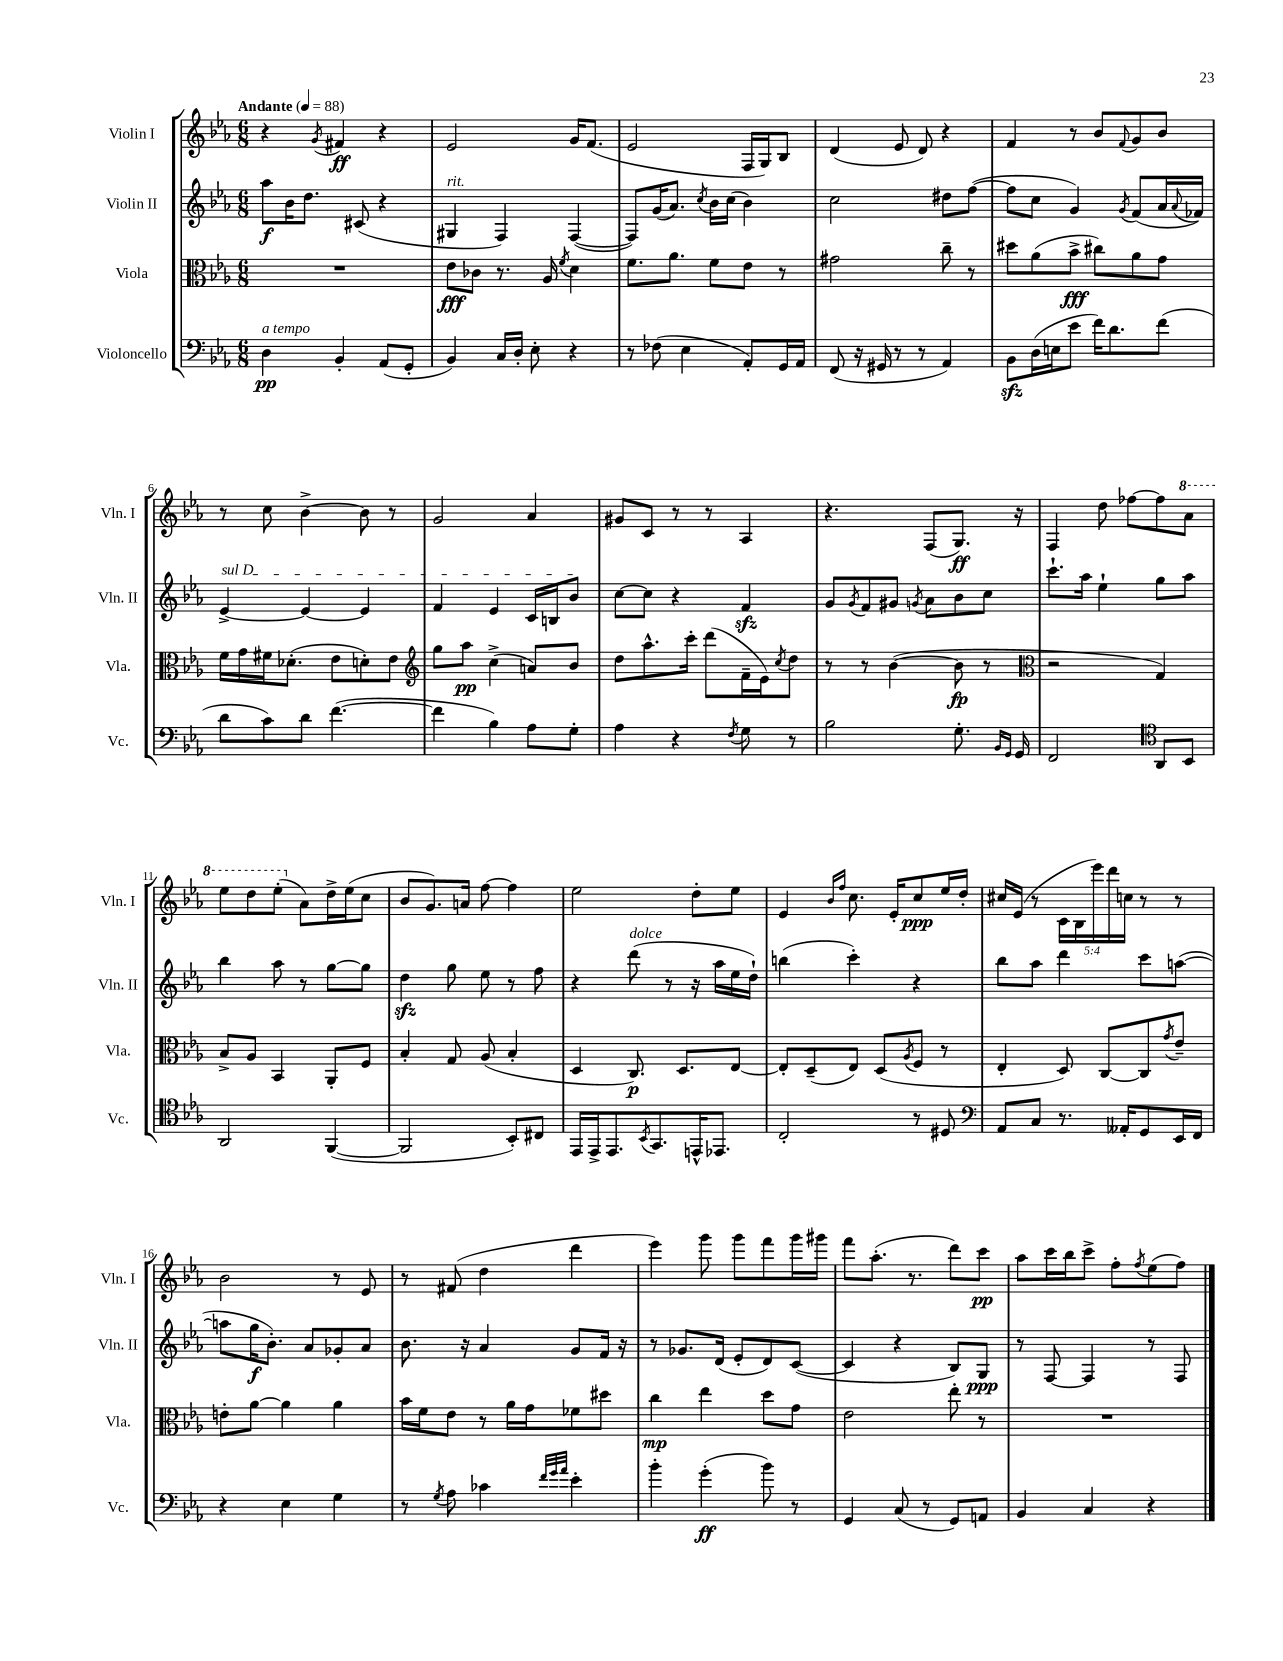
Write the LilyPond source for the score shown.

<<
\new StaffGroup <<
\new Staff = "s0" \with { instrumentName = "Violin I" shortInstrumentName = "Vln. I" } {
    \clef treble \key ees \major \numericTimeSignature \time 6/8 \override Staff.TupletNumber.text = #tuplet-number::calc-fraction-text \tempo "Andante" 4 = 88
    r4 \acciaccatura { g'8 } fis'4\ff r4 |
    ees'2 g'16 f'8.( |
    ees'2 f16 g16) bes8 |
    d'4( ees'8 d'8) r4 |
    f'4 r8 bes'8 \appoggiatura { f'8 } g'8 bes'8 |
    r8 c''8 bes'4~-> bes'8 r8 |
    g'2 aes'4 |
    gis'8 c'8 r8 r8 aes4 |
    r4. f8( g8.\ff) r16 |
    f4 d''8 fes''8~ fes''8 \ottava #1 aes''8 |
    ees'''8 d'''8 ees'''8-.( \ottava #0 aes'8) d''16-> ees''16( c''8 |
    bes'8 g'8.) a'16 f''8~ f''4 |
    ees''2 d''8-. ees''8 |
    ees'4 \grace { bes'16 f''16 } c''8. ees'16-. c''8\ppp ees''16 d''16-. |
    cis''16 ees'16( r8 \tuplet 5/4 { c'16 bes16 ees'''16) d'''16 c''16 } r8 r8 |
    bes'2 r8 ees'8 |
    r8 fis'8( d''4 d'''4 |
    ees'''4) g'''8 g'''8 f'''8 g'''16 gis'''16 |
    f'''8 aes''8.-.( r8. d'''8) c'''8\pp |
    aes''8 c'''16 bes''16 c'''8-> f''8-. \acciaccatura { f''8 } ees''8( f''8) \bar "|." |
}
\new Staff = "s1" \with { instrumentName = "Violin II" shortInstrumentName = "Vln. II" } {
    \clef treble \key ees \major \numericTimeSignature \time 6/8
    aes''8\f bes'16 d''8. cis'8( r4 |
    gis4^\markup { \italic "rit." } f4) f4~( |
    f8) g'16( aes'8.) \acciaccatura { c''8 } bes'16 c''16( bes'4) |
    c''2 dis''8 f''8~( |
    f''8 c''8 g'4) \acciaccatura { g'8 } f'8( aes'16 \appoggiatura { aes'8 } fes'16) |
    \once \override TextSpanner.bound-details.left.text = \markup { \italic "sul D" } ees'4~->\startTextSpan ees'4~ ees'4 |
    f'4 ees'4 c'16 b16 bes'8\stopTextSpan |
    c''8~ c''8 r4 f'4\sfz |
    g'8 \acciaccatura { g'8 } f'8 gis'8 \acciaccatura { g'8 } aes'8 bes'8 c''8 |
    c'''8.-! aes''16 ees''4-! g''8 aes''8 |
    bes''4 aes''8 r8 g''8~ g''8 |
    d''4\sfz g''8 ees''8 r8 f''8 |
    r4 d'''8^\markup { \italic "dolce" }( r8 r16 aes''16 ees''16 d''16-!) |
    b''4( c'''4-.) r4 |
    bes''8 aes''8 d'''4 c'''8 a''8~( |
    a''8 g''16\f bes'8.-.) aes'8 ges'8-. aes'8 |
    bes'8. r16 aes'4 g'8 f'16 r16 |
    r8 ges'8. d'16( ees'8-. d'8) c'8~( |
    c'4 r4 bes8) g8\ppp |
    r8 f8~ f4 r8 f8 \bar "|." |
}
\new Staff = "s2" \with { instrumentName = "Viola" shortInstrumentName = "Vla." } {
    \clef alto \key ees \major \numericTimeSignature \time 6/8
    R2. |
    ees'8\fff ces'8 r8. aes16 \acciaccatura { f'8 } d'4 |
    f'8. aes'8. f'8 ees'8 r8 |
    gis'2 c''8-- r8 |
    dis''8 aes'8( bes'8->\fff cis''8) aes'8 g'8 |
    f'16 g'16 fis'16 des'8.-.( ees'8 d'8-.) ees'8 |
    \clef treble g''8 aes''8\pp c''4->( a'8) bes'8 |
    d''8 aes''8.-^ c'''16-. d'''8( f'16-- ees'16) \acciaccatura { c''8 } d''8 |
    r8 r8 bes'4~( bes'8\fp r8 |
    \clef alto r2 g4) |
    bes8-> aes8 bes,4 aes,8-. f8 |
    bes4-. g8 aes8( bes4-. |
    d4 c8.\p) d8. ees8~ |
    ees8-. d8--( ees8) d8( \acciaccatura { aes8 } f8 r8 |
    ees4-. d8) c8~ c8 \acciaccatura { g'8 } ees'8-- |
    e'8-. aes'8~ aes'4 aes'4 |
    bes'16 f'16 ees'8 r8 aes'16 g'16 fes'8 dis''8 |
    c''4\mp ees''4 d''8 g'8 |
    ees'2 ees''8-. r8 |
    R2. \bar "|." |
}
\new Staff = "s3" \with { instrumentName = "Violoncello" shortInstrumentName = "Vc." } {
    \clef bass \key ees \major \numericTimeSignature \time 6/8
    d4\pp^\markup { \italic "a tempo" } bes,4-. aes,8( g,8-. |
    bes,4) c16 d16-. ees8-. r4 |
    r8 fes8( ees4 aes,8-.) g,16 aes,16 |
    f,8( r16 gis,16 r8 r8 aes,4) |
    bes,8\sfz d16( e16 ees'8 f'16) d'8. f'8( |
    d'8 c'8) d'8 f'4.~( |
    f'4 bes4) aes8 g8-. |
    aes4 r4 \acciaccatura { f8 } g8 r8 |
    bes2 g8.-. \grace { bes,16 g,16 } g,16 |
    f,2 \clef tenor aes,8 bes,8 |
    aes,2 f,4~( |
    f,2 bes,8-.) cis8 |
    ees,16 ees,16-> ees,8. \acciaccatura { bes,8 } g,8. e,16-^ ees,8. |
    c2-. r8 dis8 |
    \clef bass aes,8 c8 r8. aeses,16-. g,8 ees,16 f,16 |
    r4 ees4 g4 |
    r8 \acciaccatura { g8 } aes8 ces'4 \grace { f'32 g'32 aes'32 } ees'4-. |
    bes'4-. g'4-.\ff( bes'8) r8 |
    g,4 c8( r8 g,8) a,8 |
    bes,4 c4 r4 \bar "|." |
}
>>
>>
